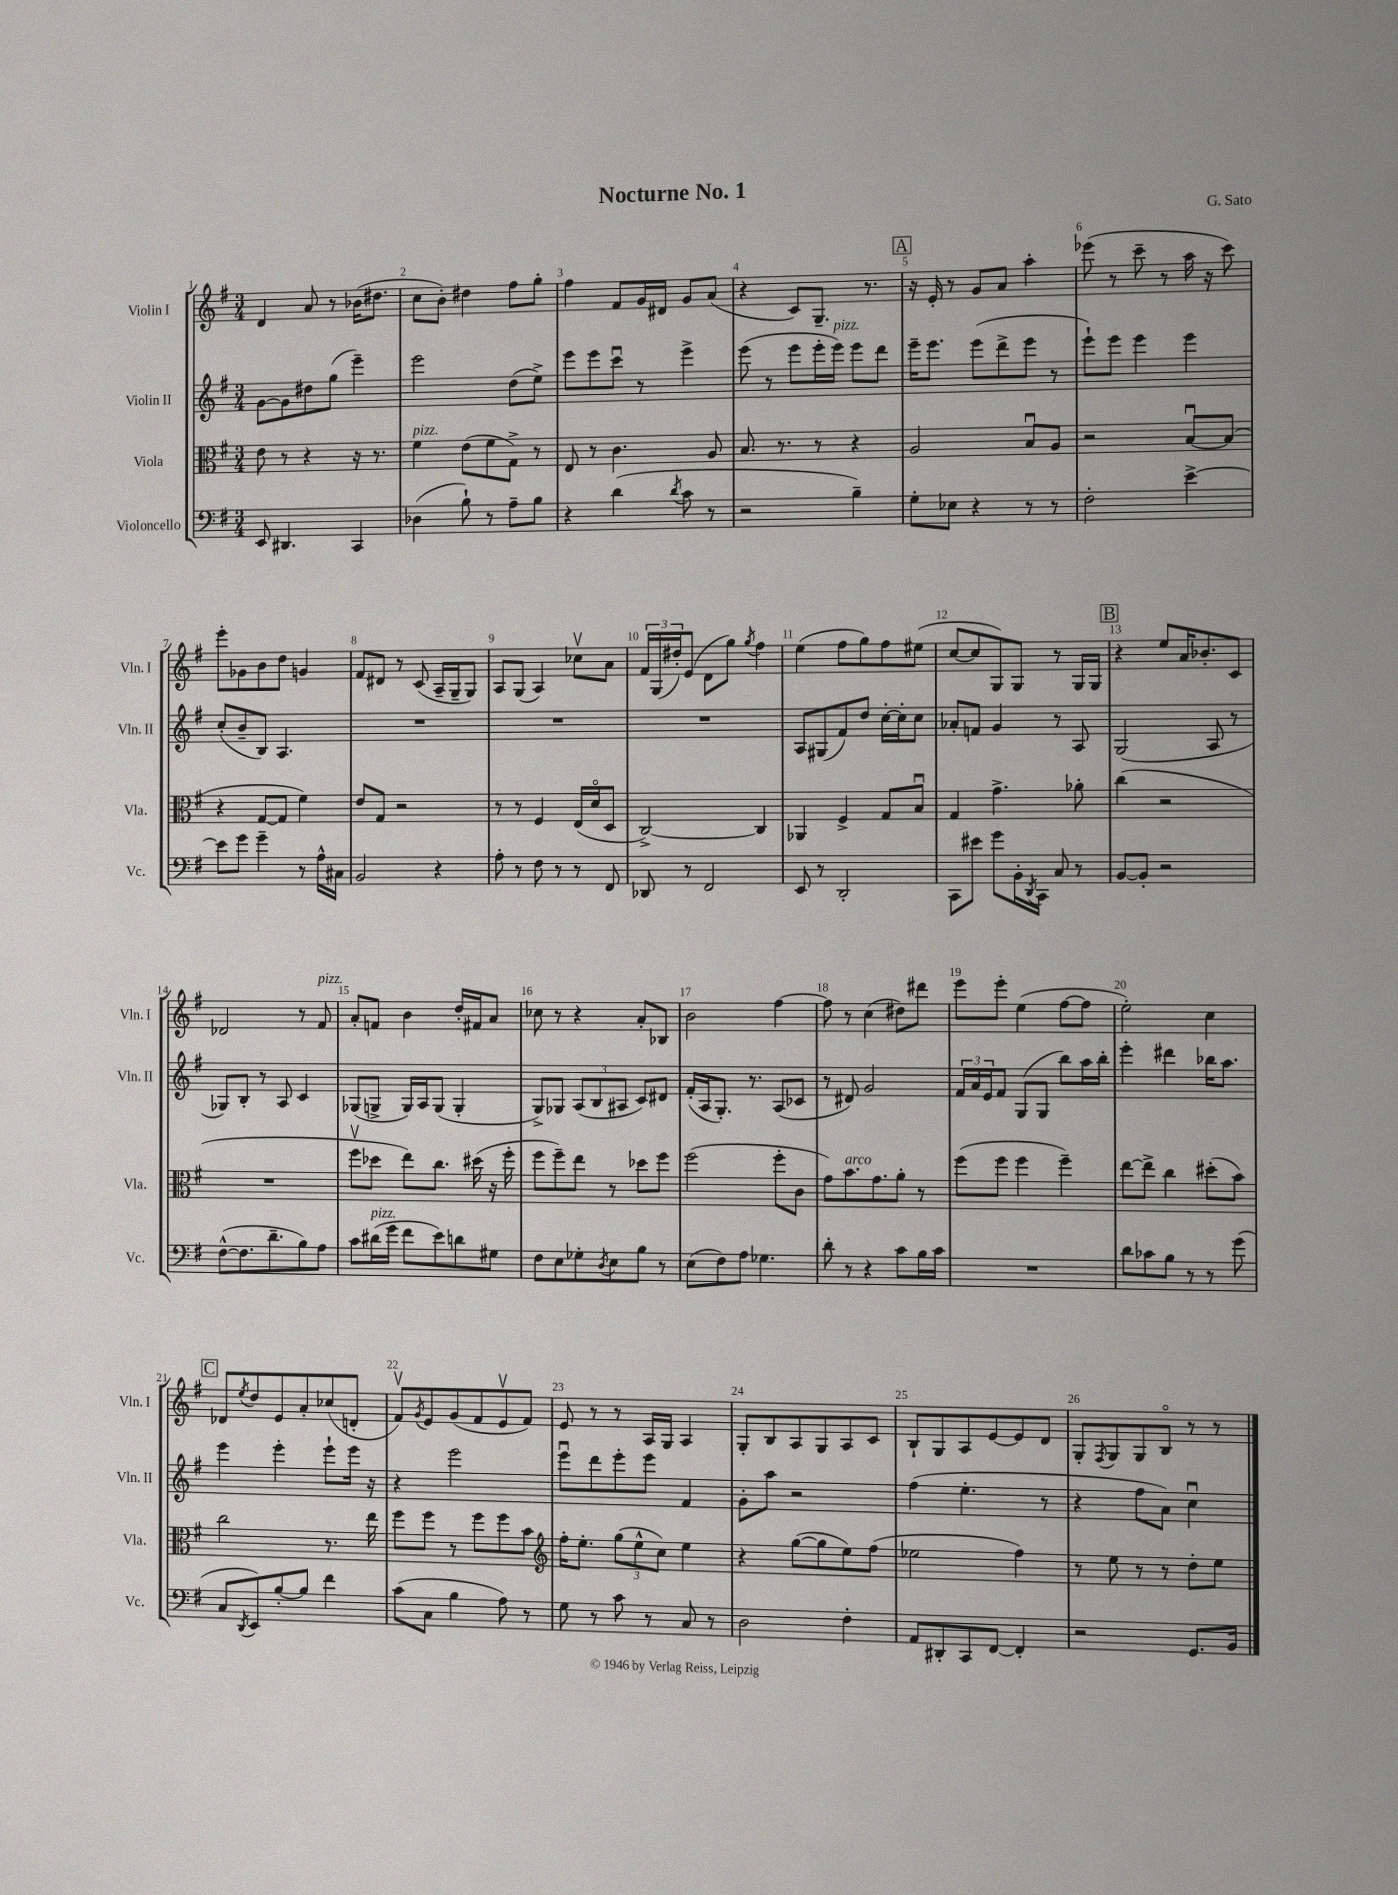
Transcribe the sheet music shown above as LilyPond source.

\header { title = "Nocturne No. 1" composer = "G. Sato" }
<<
\new StaffGroup <<
\new Staff = "s0" \with { instrumentName = "Violin I" shortInstrumentName = "Vln. I" } {
    \clef treble \key g \major \numericTimeSignature \time 3/4
    d'4 a'8 r8 bes'16( dis''8. |
    c''8 b'8-.) dis''4 fis''8 g''8-. |
    fis''4 fis'8 g'16 dis'16 g'8 a'8( |
    r4 c'8) g8.-- r8. |
    \mark \markup { \box "A" } r16 e'16-. r8 g'8 a'8 a''4-. |
    ees'''8( r8 c'''8-- r8 a''16 r16 c'''8) |
    e'''8-. ges'8 b'8 d''8 g'4 |
    fis'8 dis'8 r8 c'8( a16-- g16-- g8) |
    a8 g8( a4) ces''8\upbow a'8 |
    \tuplet 3/2 { fis'16 g16( dis''16-.) } e'8( d'8 g''8) \acciaccatura { g''8 } fis''4 |
    e''4( fis''8 g''8) fis''8 eis''8( |
    c''8~ c''8 g8) g8 r8 g16 g16 |
    \mark \markup { \box "B" } r4 e''8 a'16 bes'8.-. c'8 |
    des'2 r8 fis'8^\markup { \italic "pizz." } |
    a'8-. f'8 b'4 d''16-. fis'16 a'8 |
    ces''8 r8 r4 a'8-. bes8 |
    b'2 fis''4~ |
    fis''8 r8 c''4( dis''8) dis'''8 |
    e'''8 e'''8-. e''4( fis''8~ fis''8 |
    e''2-.) c''4 |
    \mark \markup { \box "C" } des'8 \acciaccatura { e''8 } d''8 e'8 a'8-. ces''8( d'8-. |
    fis'8\upbow) \acciaccatura { g'8 } e'8 g'8( fis'8 e'8\upbow fis'8) |
    e'8 r8 r8 a16 g16 a4 |
    g8-. b8 a8 g8 a8 c'8 |
    b8-! g8 a8 e'8~ e'8 d'8 |
    g8-. \acciaccatura { fis8 } g8 g8 b8\flageolet r8 r8 \bar "|." |
}
\new Staff = "s1" \with { instrumentName = "Violin II" shortInstrumentName = "Vln. II" } {
    \clef treble \key g \major \numericTimeSignature \time 3/4
    g'8~ g'8 dis''8 g''8( e'''4--) |
    e'''2 d''8( e''8->) |
    e'''8 e'''8 c'''8\downbow r8 e'''4-> |
    e'''8( r8 e'''8 e'''16-. e'''16^\markup { \italic "pizz." }) e'''8 d'''8 |
    \mark \markup { \box "A" } e'''16-- e'''8. e'''8( d'''8-> e'''8 r8 |
    e'''8-!) e'''8 e'''4 e'''4 |
    c''8-.( b'8-- b8) a4. |
    R2. |
    R2. |
    R2. |
    a8 gis8( fis'8) d''8 c''16~-. c''16-. c''8 |
    aes'8-. f'8 g'4 r8 a8 |
    \mark \markup { \box "B" } g2( a8 r8 |
    ges8) b8-. r8 a8 c'4 |
    ges8( g8-> g16) a16 g8( g4-. |
    g8->) ges8 \tuplet 3/2 { a8( b8 ais8 } c'8) dis'8 |
    fis'16-.( a16 g8.-.) r8. a8( ces'8 |
    r8 dis'8) g'2 |
    \tuplet 3/2 { fis'16 a'16 e'16 } fis'8 g8( g8 b''8) a''16 b''16-. |
    e'''4-. dis'''4 bes''16 a''8. |
    \mark \markup { \box "C" } e'''4 e'''4-. e'''8-! e'''16 r16 |
    r4 e'''2 |
    e'''8\downbow d'''8 e'''8-. e'''8 fis'4 |
    g'8-. a''8 r2 |
    fis''4( e''4.-. r8 |
    r4 fis''8 a'8) c''4\downbow \bar "|." |
}
\new Staff = "s2" \with { instrumentName = "Viola" shortInstrumentName = "Vla." } {
    \clef alto \key g \major \numericTimeSignature \time 3/4
    e'8 r8 r4 r16 r8. |
    fis'4^\markup { \italic "pizz." } e'8( fis'8 g8->) r8 |
    e8 r8 c'4. a8 |
    b8. r8. r8 r4 |
    \mark \markup { \box "A" } a2 b8\downbow a8 |
    r2 b8~\downbow b8( |
    r4 g8~ g8 fis'4) |
    e'8 g8 r2 |
    r8 r8 fis4 e16( d'16\flageolet d8 |
    c2~->) c4 |
    aes,4 fis4-> g8 b8\downbow |
    g4 g'4.-> aes'8-. |
    \mark \markup { \box "B" } c''4( r2 |
    R2. |
    fis''8\upbow des''8 e''8) c''8. dis''16( r16 fis''16-. |
    fis''8 fis''8--) e''8 r8 des''8 fis''8 |
    fis''2( fis''8-. c'8 |
    g'8) b'8.^\markup { \italic "arco" } g'8. a'8-. r8 |
    fis''8( fis''8 fis''4 fis''4--) |
    e''8~ e''8-> c''4 dis''8-.( b'8) |
    \mark \markup { \box "C" } c''2 r8. e''16 |
    fis''8 fis''8 r8 fis''8 fis''8 b'8 |
    \clef treble fis''16-. e''8.-. \tuplet 3/2 { g''8( e''8-^ c''8) } e''4 |
    r4 g''8~( g''8 e''8) fis''8( |
    ees''2 fis''4) |
    r8 e''8 r8 r8 d''8-. e''8 \bar "|." |
}
\new Staff = "s3" \with { instrumentName = "Violoncello" shortInstrumentName = "Vc." } {
    \clef bass \key g \major \numericTimeSignature \time 3/4
    e,8 dis,4. c,4 |
    des4( b8-!) r8 a8-- b8 |
    r4 d'4( \acciaccatura { d'8 } c'8 r8 |
    r2 b4--) |
    \mark \markup { \box "A" } g8-. ees8 r4 r8 r8 |
    fis2-. e'4~-> |
    e'8 g'8 g'4-- r8 a16-^ cis16 |
    b,2 r4 |
    a8-. r8 fis8 r8 r8 fis,8 |
    des,8 r8 fis,2 |
    e,8 r8 d,2-. |
    c,8 eis'8 g'8 b,16-. \acciaccatura { d,8 } c,16 c8 r8 |
    \mark \markup { \box "B" } b,8~ b,8-. r2 |
    fis8~-^( fis8. d'8.-- b8) a8 |
    c'8 dis'16^\markup { \italic "pizz." }( g'16 fis'8 e'8) d'8 gis8 |
    fis8 e8 ges8-. \acciaccatura { d8 } e8 b8 r8 |
    e8( fis8) a8 ges4. |
    d'8-. r8 r4 c'8 b16 c'16 |
    R2. |
    d'8 ces'8 b8 r8 r8 g'8( |
    \mark \markup { \box "C" } c8 \acciaccatura { d,8 } e,8) b8~-. b8 fis'4 |
    c'8( c8 b4 a8) r8 |
    g8 r8 c'8 r8 c8 r8 |
    d2 fis4-. |
    a,8 dis,8-. c,8 fis,8~ fis,4-. |
    r2 g,8. b,16 \bar "|." |
}
>>
>>
\layout { \context { \Score \override BarNumber.break-visibility = ##(#f #t #t) barNumberVisibility = #all-bar-numbers-visible } }
